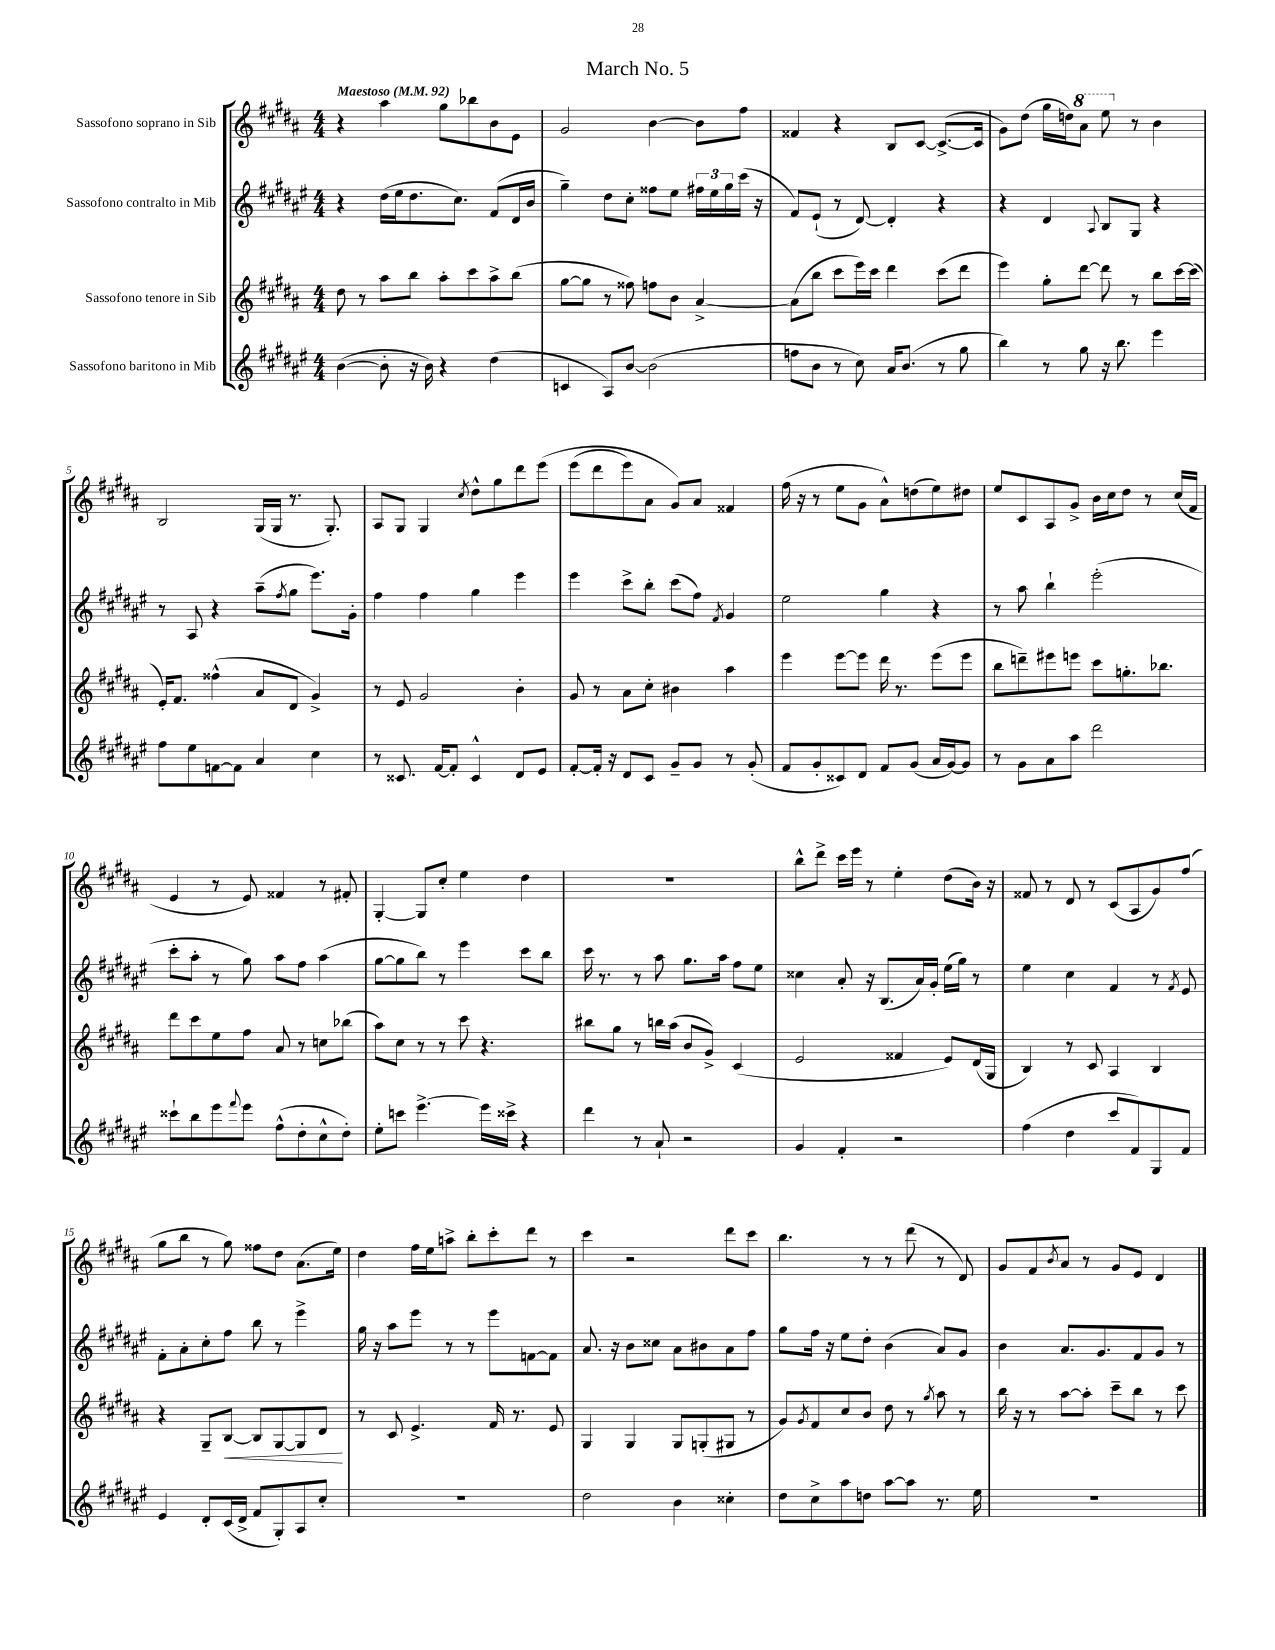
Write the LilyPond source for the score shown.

\header { title = "March No. 5" }
<<
\new StaffGroup <<
\new Staff = "s0" \with { instrumentName = "Sassofono soprano in Sib" } {
    \clef treble \key b \major \numericTimeSignature \time 4/4 \tempo "Maestoso" 4 = 92
    r4 ais''4 gis''8 bes''8 b'8 e'8 |
    gis'2 b'4~ b'8 fis''8 |
    fisis'4 r4 b8 cis'8~ cis'8.~->( cis'16 |
    gis'8) dis''8( gis''16 d''16) \ottava #1 ais''8 e'''8 \ottava #0 r8 b'4 |
    b2 gis16( gis16 r8. gis8.-.) |
    ais8 gis8 gis4 \acciaccatura { cis''8 } dis''8-^ gis''8 dis'''8 e'''8\( |
    e'''8( dis'''8 e'''8) ais'8 gis'8\) ais'8 fisis'4 |
    fis''16( r16 r8 e''8 gis'8 ais'8-^) d''8( e''8) dis''8 |
    e''8 cis'8 ais8 gis'8-> b'16 cis''16 dis''8 r8 cis''16( fis'16 |
    e'4 r8 e'8) fisis'4 r8 fis'8-. |
    gis4~-. gis8 cis''8-. e''4 dis''4 |
    r1 |
    b''8-^ dis'''8-> cis'''16 e'''16 r8 e''4-. dis''8( b'16) r16 |
    fisis'8 r8 dis'8 r8 cis'8( ais8 gis'8) fis''8( |
    gis''8 b''8 r8 gis''8) fisis''8 dis''8 ais'8.( e''16) |
    dis''4 fis''16 e''16 a''8-> b''8-. cis'''8-. dis'''8 r8 |
    cis'''4 r2 dis'''8 cis'''8 |
    b''4. r8 r8 dis'''8( r8 dis'8) |
    gis'8 fis'8 \acciaccatura { b'8 } ais'8 r8 gis'8 e'8 dis'4 \bar "|." |
}
\new Staff = "s1" \with { instrumentName = "Sassofono contralto in Mib" } {
    \clef treble \key fis \major \numericTimeSignature \time 4/4
    r4 dis''16( eis''16 dis''8. cis''8.) fis'8( dis'16 b'16 |
    gis''4--) dis''8 cis''8-. fisis''8 eis''8 \tuplet 3/2 { fis''16 eis''16 gis''16 } cis'''16( r16 |
    fis'8) eis'8-!( r8 dis'8~) dis'4-. r4 |
    r4 dis'4 \appoggiatura { ais8 } b8 gis8 r4 |
    r8 ais8 r4 ais''8--( \acciaccatura { fis''8 } gis''8 eis'''8.) gis'16-. |
    fis''4 fis''4 gis''4 eis'''4 |
    eis'''4 cis'''8-> b''8-. cis'''8( fis''8) \acciaccatura { fis'8 } gis'4 |
    eis''2 gis''4 r4 |
    r8 ais''8 b''4-! eis'''2-.( |
    cis'''8-. ais''8-. r8 gis''8) ais''8 fis''8 ais''4( |
    gis''8~ gis''8 b''8) r8 eis'''4 cis'''8 b''8 |
    cis'''16 r8. r8 ais''8 gis''8. ais''16 fis''8 eis''8 |
    cisis''4 ais'8-. r16 b8.( ais'16) gis'16-. eis''16( gis''16) r8 |
    eis''4 cis''4 fis'4 r8 \acciaccatura { fis'8 } eis'8 |
    fis'8-. ais'8-. cis''8-. fis''8 b''8 r8 eis'''4-> |
    gis''16 r16 ais''8 eis'''8 r8 r8 eis'''8 f'8~ f'8 |
    ais'8. r16 b'8 cisis''8 ais'8 bis'8 ais'8 fis''8 |
    gis''8 fis''16 r16 eis''8 dis''8-. b'4( ais'8) gis'8 |
    b'4 ais'8. gis'8. fis'8 gis'8 r8 \bar "|." |
}
\new Staff = "s2" \with { instrumentName = "Sassofono tenore in Sib" } {
    \clef treble \key b \major \numericTimeSignature \time 4/4
    dis''8 r8 ais''8 b''8 ais''8-. cis'''8 ais''8-> b''8( |
    gis''8~ gis''8 r8 fisis''8) f''8 b'8 ais'4~-> |
    ais'8( b''8 cis'''8 e'''16) cis'''16 dis'''4 cis'''8( dis'''8 |
    e'''4) gis''8-. dis'''8~ dis'''8 r8 b''8 cis'''16~ cis'''16( |
    e'16-.) fis'8. fisis''4-^( ais'8 dis'8 gis'4->) |
    r8 e'8 gis'2 b'4-. |
    gis'8 r8 ais'8 cis''8-. bis'4 ais''4 |
    e'''4 e'''8~ e'''8 dis'''16 r8. e'''8( e'''8 |
    b''8 d'''8--) eis'''8 e'''8 cis'''8 g''8.-. bes''8. |
    dis'''8 cis'''8 e''8 fis''8 ais'8 r8 c''8 bes''8( |
    ais''8) cis''8 r8 r8 cis'''8 r4. |
    bis''8 gis''8 r8 b''16 ais''16( b'8 gis'8->) cis'4( |
    e'2 fisis'4 e'8) dis'16( gis16 |
    b4) r8 cis'8 ais4 b4 |
    r4 gis8-- b8~\< b8 gis8~ gis8 dis'8\! |
    r8 cis'8 e'4.-> fis'16 r8. e'8 |
    gis4 gis4 gis8 g8-.( gis8 r8 |
    gis'8) \acciaccatura { gis'8 } fis'8 cis''8 b'8 dis''8 r8 \acciaccatura { gis''8 } ais''8 r8 |
    b''16 r16 r8 ais''8~ ais''8-. cis'''8-- b''8 r8 cis'''8 \bar "|." |
}
\new Staff = "s3" \with { instrumentName = "Sassofono baritono in Mib" } {
    \clef treble \key fis \major \numericTimeSignature \time 4/4
    b'4~( b'8-. r16 b'16) r4 dis''4( |
    c'4 ais8) b'8~ b'2( |
    f''8 b'8 r8 cis''8) ais'16 b'8.( r8 gis''8 |
    b''4) r8 gis''8 r16 b''8. eis'''4 |
    fis''8 eis''8 f'8~ f'8 ais'4 cis''4 |
    r8 cisis'8. fis'16~ fis'8-. cisis'4-^ dis'8 eis'8 |
    fis'8~-. fis'16-. r16 dis'8 cis'8 gis'8-- gis'8 r8 gis'8-.( |
    fis'8 gis'8-. cisis'8) dis'8 fis'8 gis'8( ais'16 gis'16~) gis'8 |
    r8 gis'8 ais'8 ais''8 dis'''2 |
    cisis'''8-! b''8 eis'''8 \appoggiatura { fis'''8 } eis'''8 fis''8-^( dis''8-. cis''8-^ dis''8-.) |
    eis''8-. c'''8 eis'''4.~-> eis'''16 cisis'''16-> r4 |
    dis'''4 r8 ais'8-! r2 |
    gis'4 fis'4-. r2 |
    fis''4( dis''4 cis'''8 fis'8) gis8 fis'8 |
    eis'4 dis'8-. cis'16( dis'16-> fis'8 gis8-.) ais8 cis''8-. |
    R1 |
    dis''2 b'4 cisis''4-. |
    dis''8 cis''8-> ais''8 d''8 ais''8~ ais''8 r8. eis''16 |
    R1 \bar "|." |
}
>>
>>
